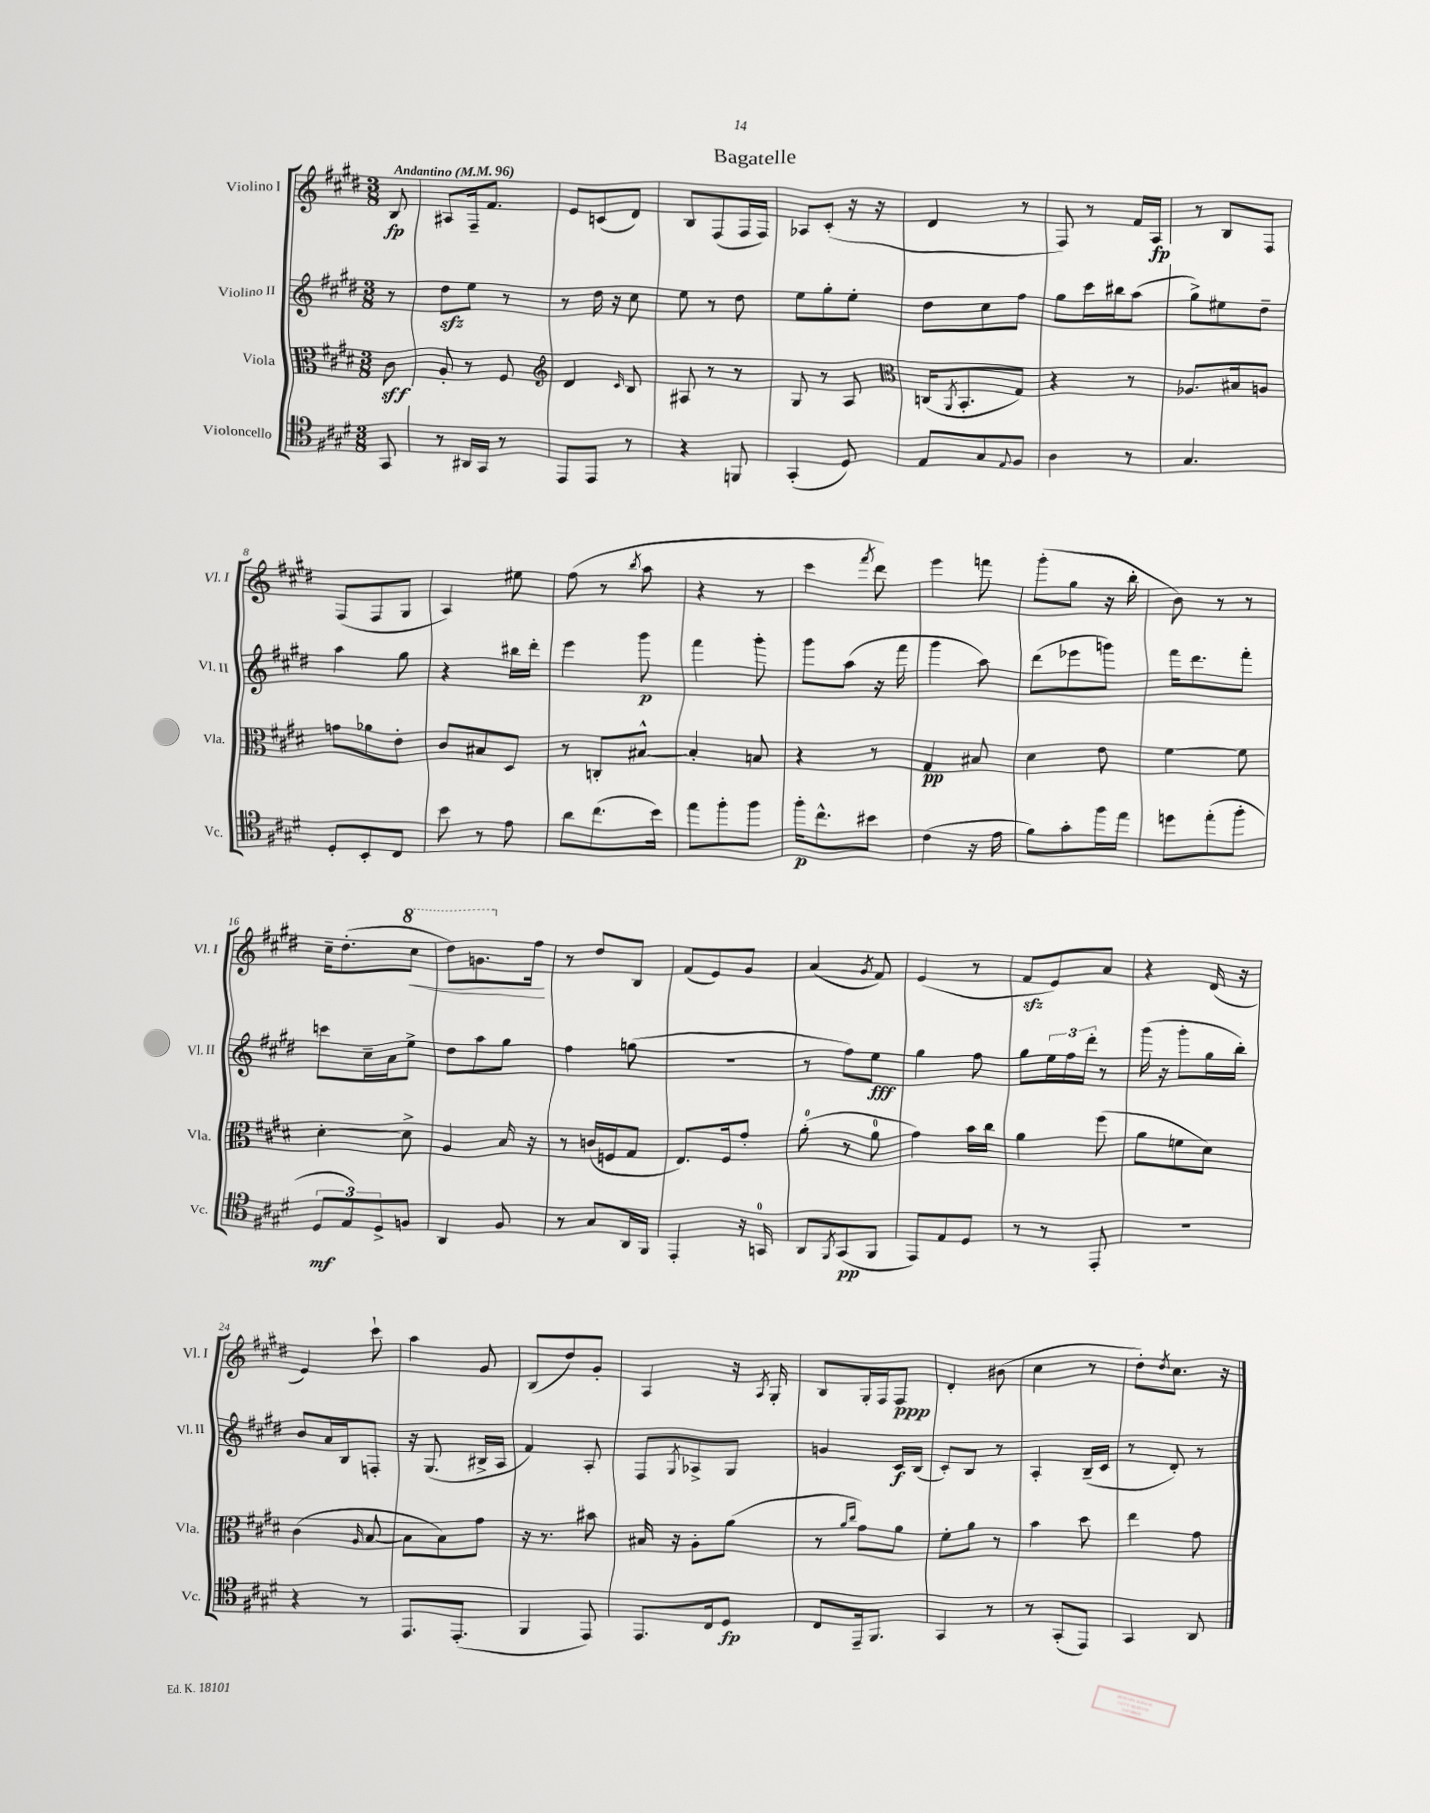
\header { title = "Bagatelle" }
<<
\new StaffGroup <<
\new Staff = "s0" \with { instrumentName = "Violino I" shortInstrumentName = "Vl. I" } {
    \clef treble \key e \major \numericTimeSignature \time 3/8 \partial 8 \tempo "Andantino" 4 = 96
    b8\fp |
    ais8 fis16-- fis'8. |
    e'8 c'8( dis'8) |
    b8 fis8( fis16 fis16) |
    aes8 cis'8-.( r16 r16 |
    dis'4 r8 |
    fis8) r8 fis'16 a16\fp |
    r8 b8 fis8 |
    fis8( fis8 gis8 |
    a4) eis''8 |
    fis''8( r8 \acciaccatura { b''8 } a''8 |
    r4 r8 |
    cis'''4 \acciaccatura { fis'''8 } dis'''8) |
    e'''4 f'''8 |
    gis'''8-.( gis''8 r16 b''16-. |
    b'8) r8 r8 |
    cis''16-- dis''8.-.( \ottava #1 cis'''8\< |
    dis'''8) g''8. \ottava #0 fis''16\! |
    r8 dis''8 b8 |
    fis'8( e'8) gis'8 |
    a'4( \acciaccatura { gis'8 } fis'8) |
    e'4( r8 |
    fis'8\sfz e'8) a'8 |
    r4 dis'16( r16 |
    e'4) cis'''8-! |
    a''4 gis'8 |
    b8( dis''8) gis'8-. |
    a4 r16 \acciaccatura { a8 } gis16-. |
    b8 gis16-. fis16 fis8\ppp |
    dis'4-. bis'8( |
    cis''4 r8 |
    dis''8-.) \acciaccatura { dis''8 } cis''8. r16 \bar "|." |
}
\new Staff = "s1" \with { instrumentName = "Violino II" shortInstrumentName = "Vl. II" } {
    \clef treble \key e \major \numericTimeSignature \time 3/8 \partial 8
    r8 |
    dis''8\sfz e''8 r8 |
    r8 dis''16 r16 cis''8 |
    e''8 r8 dis''8 |
    e''8 gis''8-. e''8-. |
    dis''8 cis''8 fis''8 |
    gis''8 cis'''16 bis''16 a''8( |
    gis''8->) eis''8 dis''8-- |
    a''4 gis''8 |
    r4 bis''16 dis'''16-. |
    e'''4 gis'''8\p |
    fis'''4 gis'''8-. |
    gis'''8 a''8( r16 fis'''16 |
    gis'''4 a''8) |
    dis'''8( ees'''8 g'''8) |
    fis'''16 dis'''8. fis'''8-. |
    c'''8 cis''16-- a'16 e''8-> |
    dis''8 a''8 gis''8 |
    fis''4 g''8( |
    R4. |
    r8 fis''8) e''8\fff |
    gis''4 fis''8 |
    gis''8 \tuplet 3/2 { e''16 fis''16 dis'''16-. } r8 |
    gis'''16( r16 gis'''8-. gis''16 b''16-.) |
    b'8 a'16 b16 f8-. |
    r16 gis8.( bis16-> a16 |
    fis'4) a8-. |
    fis8 \acciaccatura { gis8 } aes8-> gis8 |
    g'4 cis'16\f b16( |
    cis'8-.) b8 r8 |
    a4-. b16--( cis'16 |
    r8 dis'8-.) r8 \bar "|." |
}
\new Staff = "s2" \with { instrumentName = "Viola" shortInstrumentName = "Vla." } {
    \clef alto \key e \major \numericTimeSignature \time 3/8 \partial 8
    cis'8\sff |
    a8-. r8 fis8 |
    \clef treble dis'4 \grace { cis'16 } b8 |
    ais8 r8 r8 |
    gis8 r8 a8 |
    \clef alto c16( \acciaccatura { a,8 } b,8.-. gis8) |
    r4 r8 |
    aes8. bis16 a8 |
    g'8 aes'8 e'8-. |
    cis'8 bis8 dis8 |
    r8 c8-. bis8~-^ |
    bis4-. b8 |
    r4 r8 |
    gis4\pp bis8 |
    dis'4 e'8 |
    fis'4~ fis'8 |
    dis'4~-. dis'8-> |
    a4 b16 r16 |
    r8 c'16( f16 gis8 |
    e8.) fis16 gis'8-. |
    a'8-0-.( r8 a'8-0 |
    gis'4) b'16 cis''16 |
    a'4 fis''8( |
    a'8 f'8 dis'8) |
    cis'4( \grace { a16 } b8~ |
    b8 b8) gis'8 |
    r16 r8. bis'8 |
    bis16 r16 a8-. a'8( |
    r8 \grace { a'16 cis''16 } gis'8) a'8 |
    fis'8-. a'8 r8 |
    b'4 dis''8 |
    e''4 gis'8 \bar "|." |
}
\new Staff = "s3" \with { instrumentName = "Violoncello" shortInstrumentName = "Vc." } {
    \clef tenor \key e \major \numericTimeSignature \time 3/8 \partial 8
    gis,8 |
    r8 ais,16 gis,16 r8 |
    e,8 e,8 r8 |
    r4 f,8 |
    gis,4-.( dis8) |
    e8 gis8 \appoggiatura { e8 } fis8 |
    a4 r8 |
    gis4. |
    dis8-. b,8-. cis8 |
    b'8 r8 e'8 |
    a'8 cis''8.( b'16) |
    e''8 fis''8-. fis''8 |
    fis''16-.\p cis''8.-^ bis'8 |
    cis'4( r16 e'16 |
    fis'8) gis'8-. fis''16 e''16 |
    d''8 e''8-.( fis''8-. |
    \tuplet 3/2 { dis8\mf e8) dis8-> } f8 |
    a,4 fis8 |
    r8 gis8 a,16 fis,16 |
    e,4-. r16 g,16-0 |
    a,8 \acciaccatura { fis,8 } gis,8\pp( fis,8 |
    e,8) e8 dis8 |
    r8 r8 e,8-. |
    R4. |
    r4 r8 |
    e,8. e,8.-.( |
    fis,4 e,8) |
    e,8. cis16 dis8\fp |
    cis8 e,16-- fis,8. |
    gis,4 r8 |
    r8 gis,8-.( e,8) |
    gis,4 a,8 \bar "|." |
}
>>
>>
